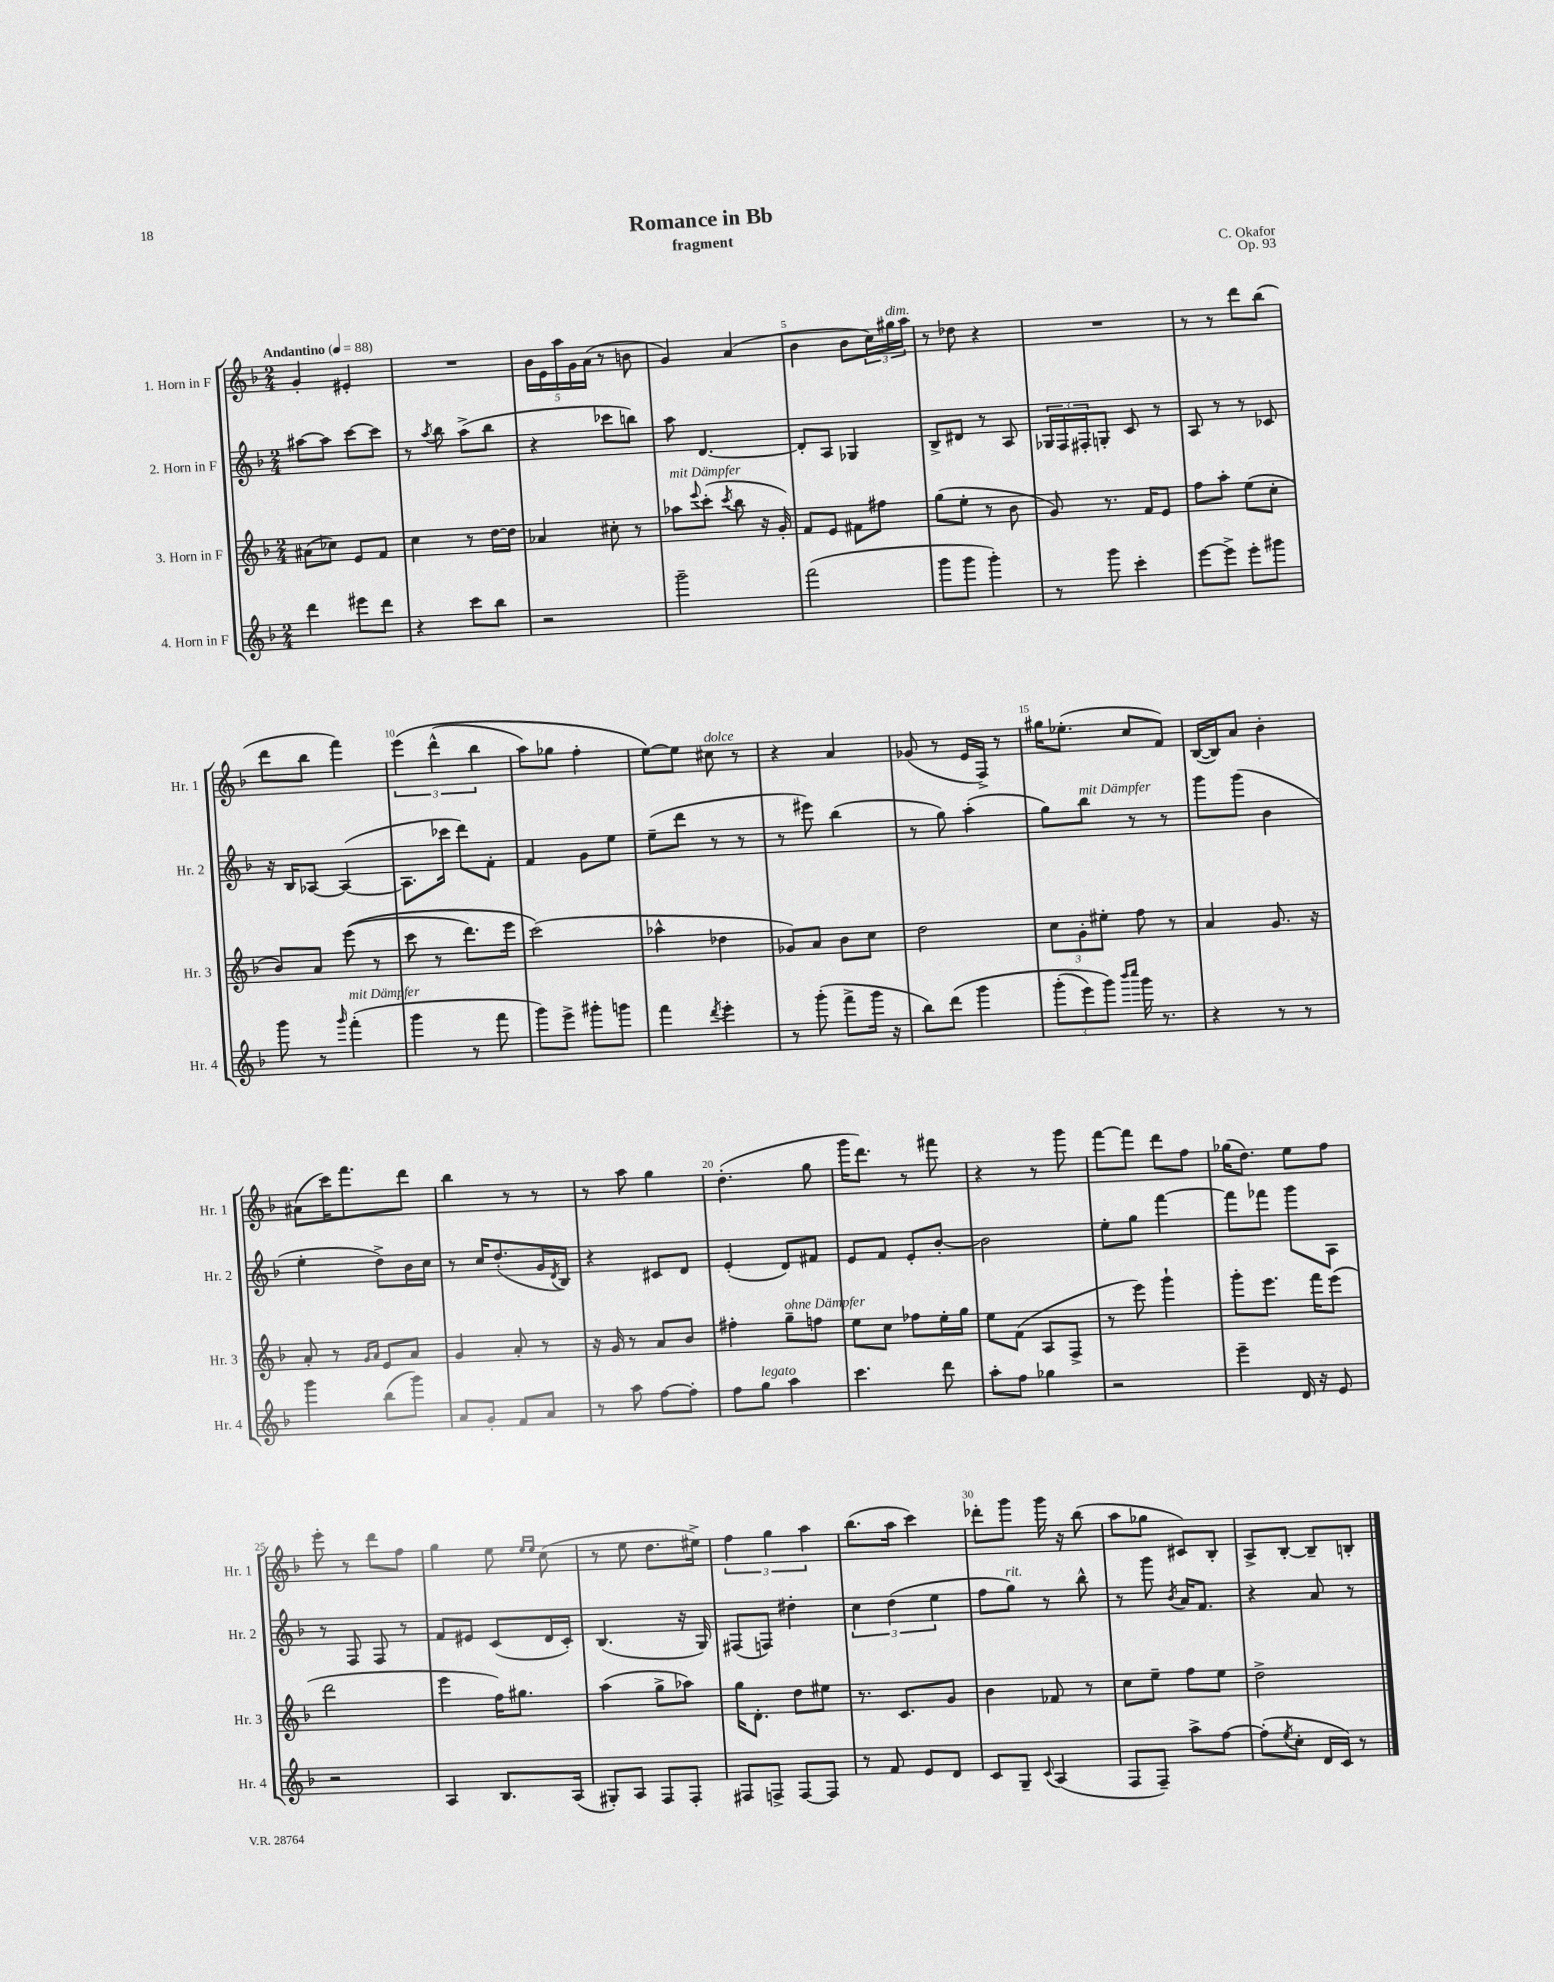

**kern	**kern	**kern	**kern
*staff4	*staff3	*staff2	*staff1
*clefG2	*clefG2	*clefG2	*clefG2
*k[b-]	*k[b-]	*k[b-]	*k[b-]
*M2/4	*M2/4	*M2/4	*M2/4
*MM88	*MM88	*MM88	*MM88
4ddd	(8a#	[8aa#	4g'
.	8cc-)	8aa#]	.
8eee#	8e	[8ccc	4e#'
8ddd	8f	8ccc]	.
=	=	=	=
4r	4cc	8r	2r
.	.	8qaa	.
.	.	8bb-	.
8ccc	8r	(8aa^	.
8bb-	[16dd	8bb-	.
.	16dd]	.	.
=	=	=	=
2r	4a-	4r	20b-
.	.	.	20e
.	.	.	20aa
.	.	.	20g
.	.	.	(20a
.	8cc#'	8ccc-	8r
.	8r	8bb)	8b
=	=	=	=
2ggg~	8aa-	8aa	4g)
.	8qqeee	.	.
.	(8ccc'	[4.d	.
.	8qccc	.	.
.	8bb-	.	(4a
.	16r	.	.
.	16g')	.	.
=	=	=	=
(2fff	8f	8d']	4b-
.	8e	8A	.
.	8f#	4G-	8b-
.	8ff#	.	24cc)
.	.	.	24gg#
.	.	.	24aa
=	=	=	=
8ggg	(8gg	8B-^	8r
8ggg	8ee'	8d#	8dd-
4ggg')	8r	8r	4r
.	8b-	8A	.
=	=	=	=
8r	8g)	24G-	2r
.	.	24F	.
.	.	24F#'	.
8ggg	8.r	8G'	.
4ccc'	.	8c	.
.	16f	.	.
.	8e	8r	.
=	=	=	=
[8eee	8ff	8A	8r
8eee^]	8aa'	8r	8r
8eee'	(8ee	8r	8ddd
8ggg#	8cc'	8c-	(8bb-
=	=	=	=
8ggg	8b-)	16r	8ddd
.	.	16B-	.
8r	8a	[8A-	8bb-
16qqggg	.	.	.
(4fff'	&((8eee	(4A-_	4fff)
.	8r	.	.
=	=	=	=
4ggg	8ccc	8.A-]	&(6eee
.	8r	.	.
.	.	.	(6ddd^^
.	.	16ccc-	.
8r	8.ddd)	8ddd)	.
.	.	.	6bb-
8fff	.	8f'	.
.	16eee	.	.
=	=	=	=
8ggg)	(2ccc&)	4f	8aa)
8eee^	.	.	8gg-
8ggg#'	.	8g	4ff'
8ggg	.	8ee	.
=	=	=	=
4fff	4aa-^^	(8ee~	[8ee&)
.	.	8ddd	8ee]
8qddd	.	.	.
4eee'	4dd-	8r	8cc#
.	.	8r	8r
=	=	=	=
8r	8g-)	8r	4r
(8ggg'	8a	8eee#)	.
8fff^	8b-	(4bb-	4a
16ggg	8cc	.	.
16r	.	.	.
=	=	=	=
8bb-)	2dd	8r	(8g-
&(8ddd	.	8gg)	8r
4ggg	.	(4aa'	16e
.	.	.	16F^)
.	.	.	8r
=	=	=	=
(12ggg'	12cc	8gg)	16gg#
.	.	.	(8.ee-'
12eee)	12g'	.	.
.	.	8bb-	.
12ggg&)	12ee#'	.	.
16qqbbb-	.	.	.
16qqcccc	.	.	.
16ggg	8ff	8r	8cc
8.r	.	.	.
.	8r	8r	8f)
=	=	=	=
4r	4a	8ggg	([16B-
.	.	.	16B-])
.	.	(8ggg	8a
8r	8.g	4b-	4b-'
8r	.	.	.
.	16r	.	.
=	=	=	=
4ggg	8a'	4ee'	(8a#
.	8r	.	16ccc)
.	.	.	8.fff
.	16qqg	.	.
.	16qqa	.	.
(8bb-	8e	8dd^)	.
8ggg)	8a	16b-	8ddd
.	.	16cc	.
=	=	=	=
8a	4g	8r	4bb-
8g'	.	16cc	.
.	.	(8.dd'	.
8f	8a'	.	8r
8a	8r	16g	8r
.	.	8qd	.
.	.	16B-)	.
=	=	=	=
8r	16r	4r	8r
.	16g	.	.
8aa	8r	.	8aa
[8ff	8a	8c#	4gg
8ff']	8b-	8d	.
=	=	=	=
8ff	4ff#'	(4e'	(4.dd'
8gg	.	.	.
4aa	8gg~	8d)	.
.	8ff	8f#	8gg
=	=	=	=
4.ccc	8ee	8e	16ggg
.	.	.	8.ddd)
.	8cc	8f	.
.	8ff-	8e'	8r
8ddd	16ee'	[8b-'	8fff#
.	16gg	.	.
=	=	=	=
8aa'	8ee	2b-]	4r
8ff	(8f	.	.
4gg-	8A	.	8r
.	8F^	.	8ggg
=	=	=	=
2r	8r	8ee'	[8fff
.	8eee)	8gg	8fff]
.	4ggg`	[4fff	8ddd
.	.	.	8ff
=	=	=	=
4eee~	8ggg'	8fff]	(16gg-
.	.	.	8.dd)
.	8.eee	8fff-	.
16d	.	8ggg	8ee
16r	16fff	.	.
8e	(8eee	8A	8ff
=	=	=	=
2r	2ddd	8r	8eee'
.	.	8F	8r
.	.	8F	8ddd
.	.	8r	8ff
=	=	=	=
4A	4eee	8f	4gg
.	.	8e#	.
8.B-	16ff)	(8c	8ee
.	8.gg#	.	.
.	.	.	16qqee
.	.	.	16qqee
.	.	16d	(8cc
(16A	.	16c')	.
=	=	=	=
8G#')	(4aa	(4.B-	8r
8A	.	.	8ee
8F	8gg^	.	8.dd
8F'	8aa-)	16r	.
.	.	16G)	16ee#^)
=	=	=	=
8F#	16gg	(8F#	6ff
.	8.d'	.	.
8F^	.	8F)	.
.	.	.	6gg
[8F	8dd	4dd#'	.
.	.	.	6aa
8F]	8ee#	.	.
=	=	=	=
8r	8.r	6cc	(8.bb-
8f	.	.	.
.	.	(6dd	.
.	8.c	.	16aa
8e	.	.	4ccc)
.	.	6ee	.
8d	8g	.	.
=	=	=	=
8c	4b-	8ff	8ddd-'
8G~	.	8gg)	8ggg
8qqc	.	.	.
(4A	8f-	8r	16ggg
.	.	.	16r
.	8r	8bb-^^	(8bb-
=	=	=	=
8F	8cc	8r	8aa
8F~)	8ee~	8ggg	8gg-
.	.	8qb-	.
8aa^	8ff	16a	8c#)
.	.	8.f	.
[8ff	8ee	.	8B-'
=	=	=	=
(8ff']	2dd^	4r	8A^
8qee	.	.	.
8cc'	.	.	[8B-'
16d	.	8a	8B-~]
16c)	.	.	.
8r	.	8r	8B'
==	==	==	==
*-	*-	*-	*-
